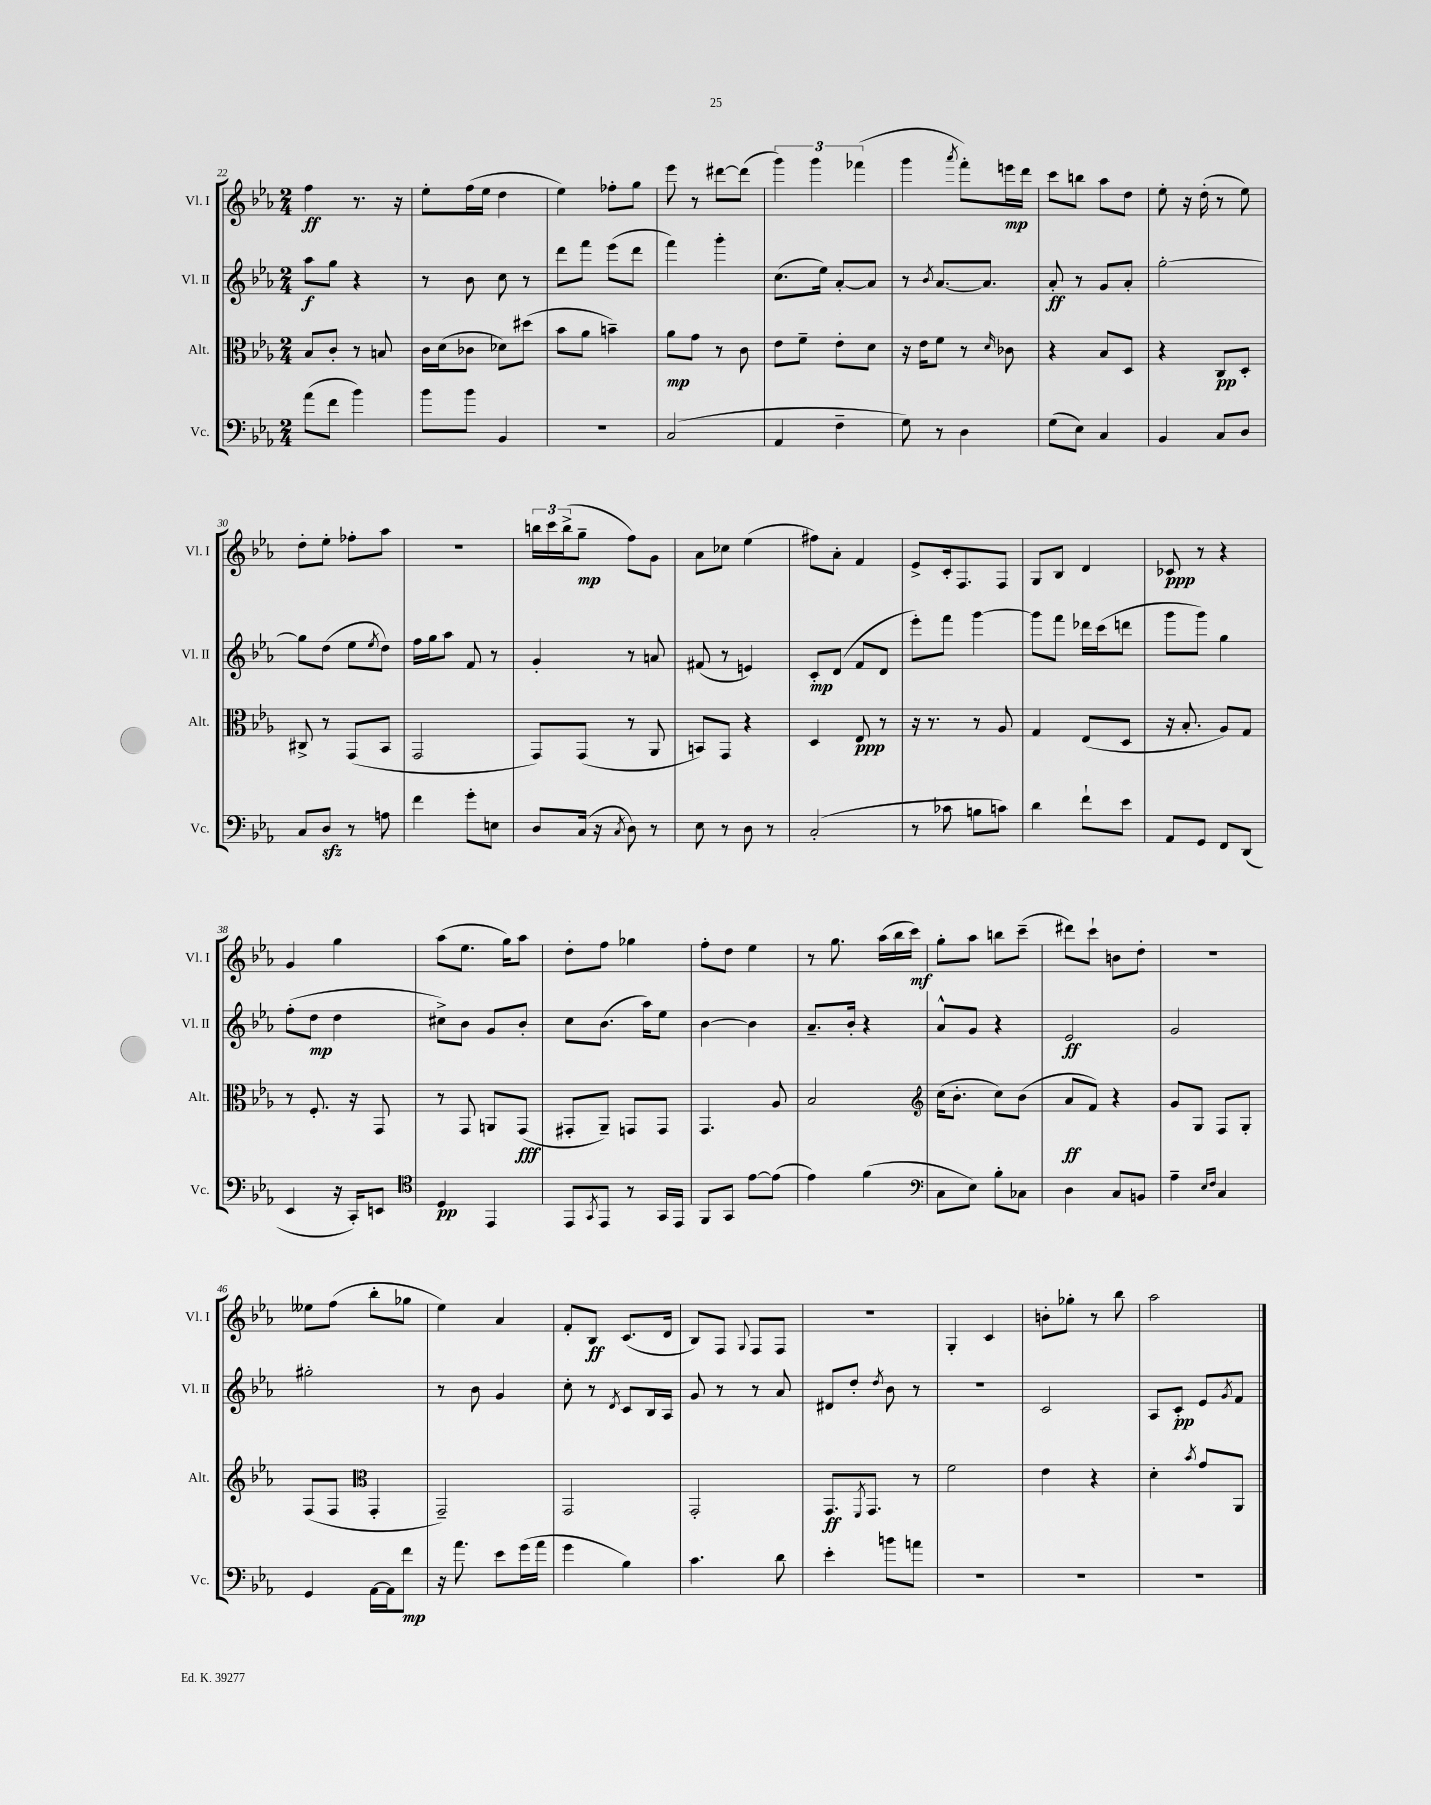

**kern	**dynam	**kern	**dynam	**kern	**dynam	**kern	**dynam
*part4	*part4	*part3	*part3	*part2	*part2	*part1	*part1
*staff4	*staff4	*staff3	*staff3	*staff2	*staff2	*staff1	*staff1
*I"Vc.	*	*I"Alt.	*	*I"Vl. II	*	*I"Vl. I	*
*I'Vc.	*	*I'Alt.	*	*I'Vl. II	*	*I'Vl. I	*
*clefF4	*	*clefC3	*	*clefG2	*	*clefG2	*
*k[b-e-a-]	*	*k[b-e-a-]	*	*k[b-e-a-]	*	*k[b-e-a-]	*
*M2/4	*	*M2/4	*	*M2/4	*	*M2/4	*
=22	=22	=22	=22	=22	=22	=22	=22
(8a-\L	.	8B-/L	.	8aa-\L	f	4ff\	ff
8f\J	.	8c'/J	.	8gg\J	.	.	.
4b-\)	.	8r	.	4r	.	8.r	.
.	.	8Bn/	.	.	.	.	.
.	.	.	.	.	.	16r	.
=23	=23	=23	=23	=23	=23	=23	=23
8b-\L	.	16c\LL	.	8r	.	8ee-'\L	.
.	.	(16d\J	.	.	.	.	.
8b-\J	.	8c-X\J	.	8b-\	.	(16ff\L	.
.	.	.	.	.	.	16ee-\JJ	.
4BB-/	.	8d-X\L)	.	8cc\	.	4dd\	.
.	.	(8dd#X\J	.	8r	.	.	.
=24	=24	=24	=24	=24	=24	=24	=24
2r	.	8b-\L	.	8ddd\L	.	4ee-\)	.
.	.	8a-\J	.	8fff\J	.	.	.
.	.	4bn~\)	.	(8eee-\L	.	8ff-X'\L	.
.	.	.	.	8ddd\J	.	8gg\J	.
=25	=25	=25	=25	=25	=25	=25	=25
(2C/	.	8a-\L	mp	4fff\)	.	8eee-\	.
.	.	8g\J	.	.	.	8r	.
.	.	8r	.	4ggg'\	.	[8ddd#X\L	.
.	.	8c\	.	.	.	(8ddd#\J]	.
=26	=26	=26	=26	=26	=26	=26	=26
4AA-/	.	8e-\L	.	(8.cc\L	.	6ggg\)	.
.	.	8f~\J	.	.	.	.	.
.	.	.	.	.	.	6ggg\	.
.	.	.	.	16ee-\Jk)	.	.	.
4F~\	.	8e-'\L	.	[8a-'/L	.	.	.
.	.	.	.	.	.	(6fff-X\	.
.	.	8d\J	.	8a-/J]	.	.	.
=27	=27	=27	=27	=27	=27	=27	=27
8G\)	.	16r	.	8r	.	4ggg\	.
.	.	16e-\KL	.	.	.	.	.
.	.	.	.	8qb-/	.	.	.
8r	.	8f\J	.	[8.a-/L	.	.	.
.	.	.	.	.	.	8qaaa-/	.
4D\	.	8r	.	.	.	8fff'\L)	.
.	.	.	.	8.a-/J]	.	.	.
.	.	16qqd/	.	.	.	.	.
.	.	8c-X\	.	.	.	16eeen\L	mp
.	.	.	.	.	.	16ddd\JJ	.
=28	=28	=28	=28	=28	=28	=28	=28
(8G\L	.	4r	.	8a-'/	ff	8ccc\L	.
8E-\J)	.	.	.	8r	.	8bbn\J	.
4C/	.	8B-/L	.	8g/L	.	8aa-\L	.
.	.	8D/J	.	8a-'/J	.	8dd\J	.
=29	=29	=29	=29	=29	=29	=29	=29
4BB-/	.	4r	.	[2gg'\	.	8ee-'\	.
.	.	.	.	.	.	16r	.
.	.	.	.	.	.	(16dd'\	.
8C/L	.	8C/L	pp	.	.	8r	.
8D/J	.	8D'/J	.	.	.	8ee-\)	.
!!LO:LB:g=z
=30	=30	=30	=30	=30	=30	=30	=30
8C/L	.	8C#X^/	.	8gg\L]	.	8dd'\L	.
8Dzz/J	.	8r	.	(8dd\J	.	8ee-'\J	.
8r	.	(8GG/L	.	8ee-\L	.	8ff-X'\L	.
.	.	.	.	8qee-/	.	.	.
8An\	.	8BB-/J	.	8dd\J)	.	8aa-\J	.
=31	=31	=31	=31	=31	=31	=31	=31
4f\	.	2GG/	.	16ff\LL	.	2r	.
.	.	.	.	16gg\J	.	.	.
.	.	.	.	8aa-\J	.	.	.
8g'\L	.	.	.	8f/	.	.	.
8En\J	.	.	.	8r	.	.	.
=32	=32	=32	=32	=32	=32	=32	=32
8D/L	.	8GG/L)	.	4g'/	.	24bbn\LL	.
.	.	.	.	.	.	24ccc\	.
.	.	.	.	.	.	(24bb^\J	.
(16C/Jk	.	(8GG/J	.	.	.	8gg~\J	mp
16r	.	.	.	.	.	.	.
8qC/	.	.	.	.	.	.	.
8D\)	.	8r	.	8r	.	8ff\L)	.
8r	.	8AA-/	.	8an/	.	8g\J	.
=33	=33	=33	=33	=33	=33	=33	=33
8E-\	.	8BBn/L)	.	(8f#X/	.	8a-\L	.
8r	.	8GG/J	.	8r	.	8cc-X\J	.
8D\	.	4r	.	4en/)	.	(4ee-\	.
8r	.	.	.	.	.	.	.
=34	=34	=34	=34	=34	=34	=34	=34
(2C'/	.	4D/	.	8c'/L	mp	8ff#X\L)	.
.	.	.	.	(8d/J	.	8a-'\J	.
.	.	8E-/	ppp	8f/L	.	4f/	.
.	.	8r	.	8d/J	.	.	.
=35	=35	=35	=35	=35	=35	=35	=35
8r	.	16r	.	8eee-'\L)	.	8e-^/L	.
.	.	8.r	.	.	.	.	.
8c-X\	.	.	.	8fff\J	.	16c'/k	.
.	.	.	.	.	.	8.F/	.
8Bn\L	.	8r	.	[4ggg\	.	.	.
8cn\J)	.	8A-/	.	.	.	8F/J	.
=36	=36	=36	=36	=36	=36	=36	=36
4d\	.	4G/	.	8ggg\L]	.	8G/L	.
.	.	.	.	8fff\J	.	8B-/J	.
8f`\L	.	(8E-/L	.	16ddd-X\LL	.	4d/	.
.	.	.	.	(16ccc\J	.	.	.
8e-\J	.	8D/J	.	8dddn\J	.	.	.
=37	=37	=37	=37	=37	=37	=37	=37
8AA-/L	.	16r	.	8ggg\L	.	8c-X/	ppp
.	.	8.B-'/	.	.	.	.	.
8GG/J	.	.	.	8ggg\J)	.	8r	.
8FF/L	.	8A-/L)	.	4gg\	.	4r	.
(8DD/J	.	8G/J	.	.	.	.	.
!!LO:LB:g=z
=38	=38	=38	=38	=38	=38	=38	=38
4EE-/	.	8r	.	(8ff'\L	.	4g/	.
.	.	8.F'/	.	8dd\J	mp	.	.
16r	.	.	.	4dd\	.	4gg\	.
16CC'/KL)	.	16r	.	.	.	.	.
8EEn/J	.	8GG/	.	.	.	.	.
=39	=39	=39	=39	=39	=39	=39	=39
*clefC4	*	*	*	*	*	*	*
4D/	pp	8r	.	8cc#X^\L)	.	(8aa-\L	.
.	.	8GG/	.	8b-\J	.	8.ee-\J	.
4EE-/	.	8AAn/L	.	8g/L	.	.	.
.	.	.	.	.	.	16gg\KL)	.
.	.	(8GG/J	fff	8b-'/J	.	8aa-\J	.
=40	=40	=40	=40	=40	=40	=40	=40
8EE-/L	.	8GG#X'/L	.	8cc\L	.	8dd'\L	.
8qGG/	.	.	.	.	.	.	.
8EE-/J	.	8AA-~/J)	.	(8.b-\J	.	8ff\J	.
8r	.	8GGn/L	.	.	.	4gg-X\	.
.	.	.	.	16aa-\KL)	.	.	.
16GG/LL	.	8GG/J	.	8ee-\J	.	.	.
16EE-/JJ	.	.	.	.	.	.	.
=41	=41	=41	=41	=41	=41	=41	=41
8FF/L	.	4.GG/	.	[4b-\	.	8ff'\L	.
8GG/J	.	.	.	.	.	8dd\J	.
[8e-\L	.	.	.	4b-\]	.	4ee-\	.
(8e-\J]	.	8A-/	.	.	.	.	.
=42	=42	=42	=42	=42	=42	=42	=42
4e-\)	.	2B-/	.	8.a-~/L	.	8r	.
.	.	.	.	.	.	8.gg\	.
.	.	.	.	16b-'/Jk	.	.	.
(4f\	.	.	.	4r	.	.	.
.	.	.	.	.	.	(16aa-\LL	.
.	.	.	.	.	.	16bb-\	.
.	.	.	.	.	.	16ccc\JJ)	mf
=43	=43	=43	=43	=43	=43	=43	=43
*clefF4	*	*clefG2	*	*	*	*	*
8C\L	.	(16cc\KL	.	8a-^^/L	.	8gg'\L	.
.	.	8.b-'\J	.	.	.	.	.
8E-\J)	.	.	.	8g/J	.	8aa-\J	.
8B-'\L	.	8cc\L)	.	4r	.	8bbn\L	.
8C-X\J	.	(8b-\J	.	.	.	(8ccc~\J	.
=44	=44	=44	=44	=44	=44	=44	=44
4D\	.	8a-/L	ff	2e-/	ff	8ddd#X\L)	.
.	.	8f/J)	.	.	.	8ccc`\J	.
8C/L	.	4r	.	.	.	8bn\L	.
8BBn/J	.	.	.	.	.	8dd'\J	.
=45	=45	=45	=45	=45	=45	=45	=45
4A-~\	.	8g/L	.	2g/	.	2r	.
.	.	8G/J	.	.	.	.	.
16qqE-/LL	.	.	.	.	.	.	.
16qqF/JJ	.	.	.	.	.	.	.
4C/	.	8F/L	.	.	.	.	.
.	.	8G'/J	.	.	.	.	.
!!LO:LB:g=z
=46	=46	=46	=46	=46	=46	=46	=46
4GG/	.	(8F/L	.	2gg#X'\	.	8ee--X\L	.
.	.	8F/J	.	.	.	(8ff\J	.
*	*	*clefC3	*	*	*	*	*
[16AA-\LL	.	4GG'/	.	.	.	8bb-'\L	.
16AA-\J]	.	.	.	.	.	.	.
8f\J	mp	.	.	.	.	8gg-X\J	.
=47	=47	=47	=47	=47	=47	=47	=47
16r	.	2GG~/)	.	8r	.	4ee-\)	.
8.a-\	.	.	.	.	.	.	.
.	.	.	.	8b-\	.	.	.
8e-\L	.	.	.	4g/	.	4a-/	.
(16g\L	.	.	.	.	.	.	.
16a-\JJ	.	.	.	.	.	.	.
=48	=48	=48	=48	=48	=48	=48	=48
4g\	.	2GG/	.	8cc'\	.	8f'/L	.
.	.	.	.	8r	.	8B-/J	ff
.	.	.	.	8qd/	.	.	.
4B-\)	.	.	.	8c/L	.	(8.c/L	.
.	.	.	.	16B-/L	.	.	.
.	.	.	.	16A-/JJ	.	16d/Jk	.
=49	=49	=49	=49	=49	=49	=49	=49
4.c\	.	2GG'/	.	8g/	.	8B-/L)	.
.	.	.	.	8r	.	8F/J	.
.	.	.	.	.	.	8qqG/	.
.	.	.	.	8r	.	8F/L	.
8d\	.	.	.	8a-/	.	8F/J	.
=50	=50	=50	=50	=50	=50	=50	=50
4e-'\	.	8.GG/L	ff	8d#X/L	.	2r	.
.	.	.	.	8dd'/J	.	.	.
.	.	8qFF/	.	.	.	.	.
.	.	8.GG/J	.	.	.	.	.
.	.	.	.	8qdd/	.	.	.
8bn\L	.	.	.	8b-\	.	.	.
8an\J	.	8r	.	8r	.	.	.
=51	=51	=51	=51	=51	=51	=51	=51
2r	.	2f\	.	2r	.	4G'/	.
.	.	.	.	.	.	4c/	.
=52	=52	=52	=52	=52	=52	=52	=52
2r	.	4e-\	.	2c/	.	8bn'\L	.
.	.	.	.	.	.	8gg-X'\J	.
.	.	4r	.	.	.	8r	.
.	.	.	.	.	.	8bb-\	.
=53	=53	=53	=53	=53	=53	=53	=53
2r	.	4d'\	.	8A-/L	.	2aa-\	.
.	.	.	.	8c'/J	pp	.	.
.	.	8qb-/	.	.	.	.	.
.	.	8g/L	.	8e-/L	.	.	.
.	.	.	.	8qg/	.	.	.
.	.	8AA-/J	.	8f/J	.	.	.
==	==	==	==	==	==	==	==
*-	*-	*-	*-	*-	*-	*-	*-
